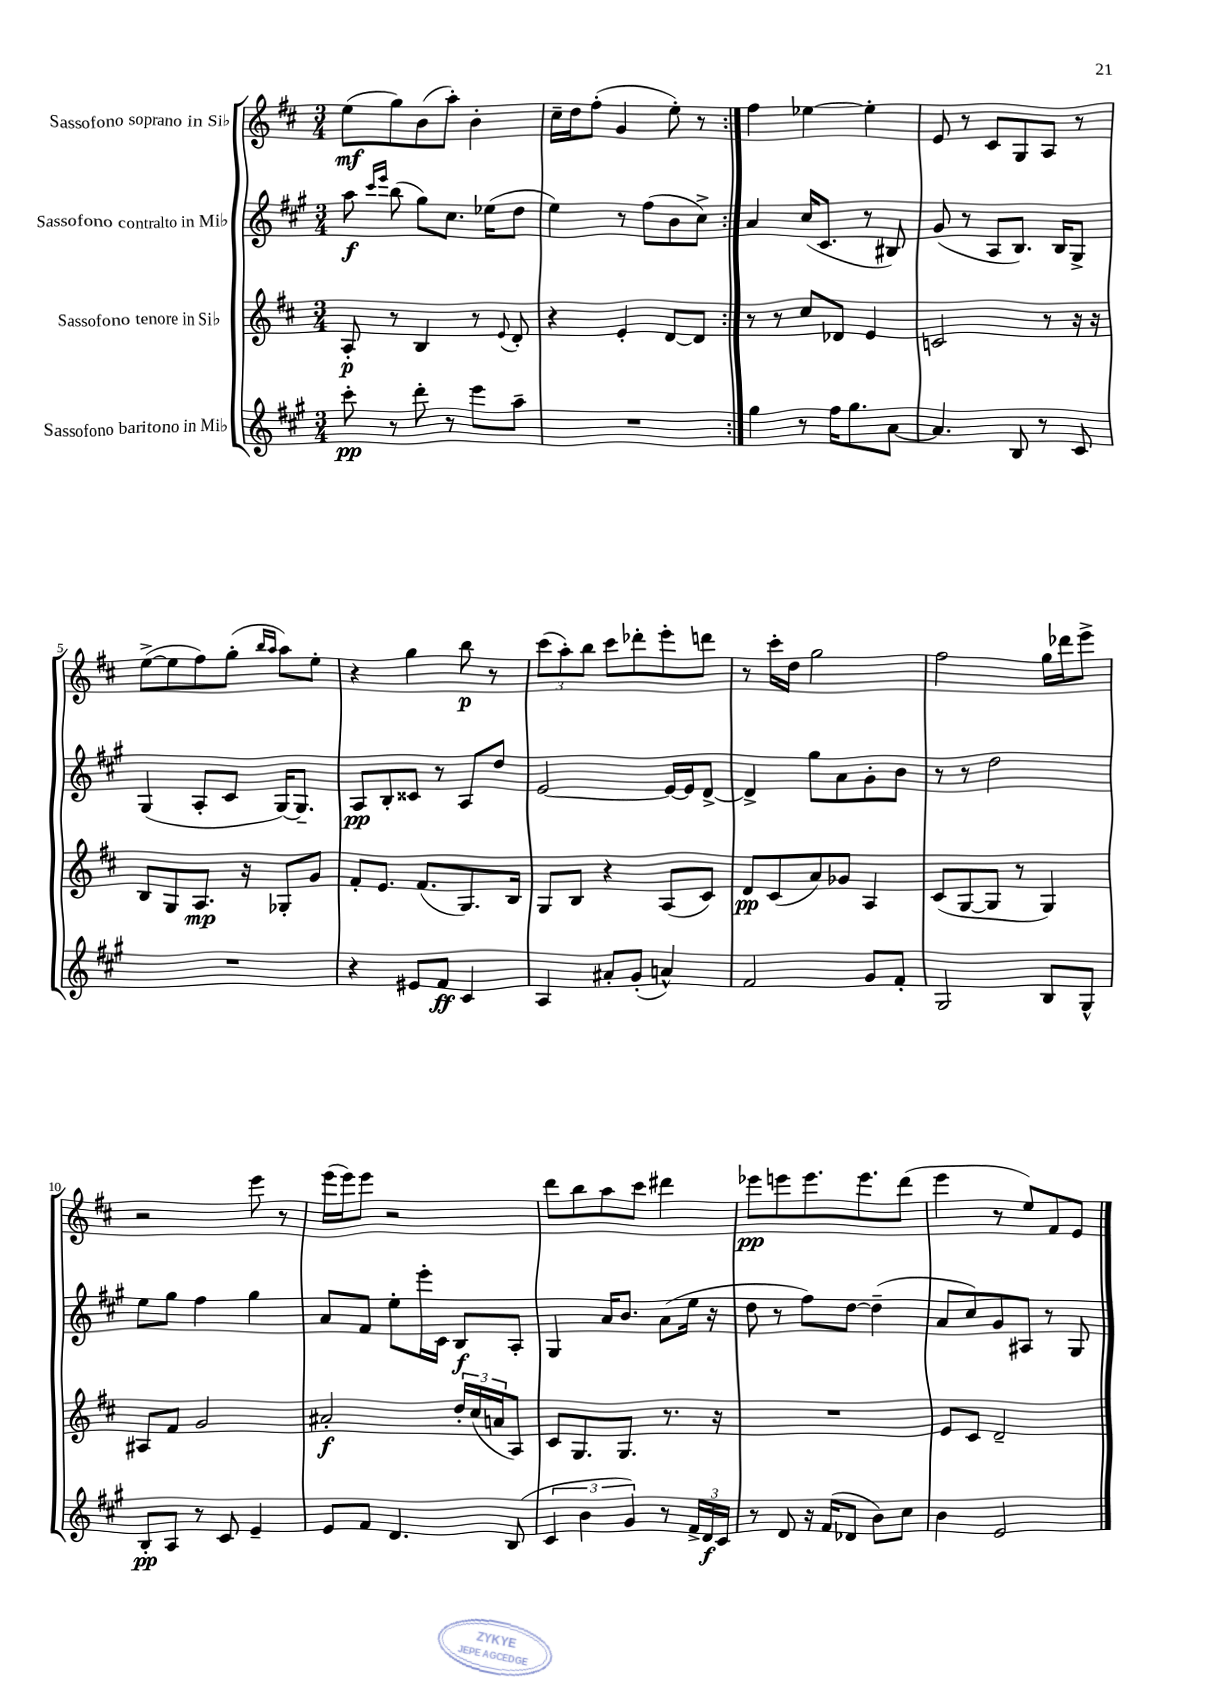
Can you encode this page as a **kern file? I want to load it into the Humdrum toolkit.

**kern	**dynam	**kern	**dynam	**kern	**dynam	**kern	**dynam
*part4	*part4	*part3	*part3	*part2	*part2	*part1	*part1
*staff4	*staff4	*staff3	*staff3	*staff2	*staff2	*staff1	*staff1
*I"Sassofono baritono in Mi♭	*	*I"Sassofono tenore in Si♭	*	*I"Sassofono contralto in Mi♭	*	*I"Sassofono soprano in Si♭	*
*clefG2	*	*clefG2	*	*clefG2	*	*clefG2	*
*k[f#c#g#]	*	*k[f#c#]	*	*k[f#c#g#]	*	*k[f#c#]	*
*M3/4	*	*M3/4	*	*M3/4	*	*M3/4	*
=1	=1	=1	=1	=1	=1	=1	=1
8ccc#'\	pp	8A'/	p	8aa\	f	(8ee\L	mf
.	.	.	.	16qqccc#/LL	.	.	.
.	.	.	.	16qqeee/JJ	.	.	.
8r	.	8r	.	(8bb\	.	8gg\)	.
8ddd'\	.	4B/	.	8gg#\L)	.	(8b\	.
8r	.	.	.	8.cc#\J	.	8aa'\J)	.
8eee\L	.	8r	.	.	.	4b'\	.
.	.	.	.	(16ee-X\KL	.	.	.
.	.	8qqe/	.	.	.	.	.
8aa~\J	.	8d'/	.	8dd\J	.	.	.
=2	=2	=2	=2	=2	=2	=2	=2
2.r	.	4r	.	4ee\)	.	16cc#~\LL	.
.	.	.	.	.	.	16dd\J	.
.	.	.	.	.	.	(8ff#'\J	.
.	.	4e'/	.	8r	.	4g/	.
.	.	.	.	(8ff#\L	.	.	.
.	.	[8d/L	.	8b\	.	8ee'\)	.
.	.	8d/J]	.	8cc#^\J)	.	8r	.
=3:|!	=3:|!	=3:|!	=3:|!	=3:|!	=3:|!	=3:|!	=3:|!
4gg#\	.	8r	.	4a/	.	4ff#\	.
.	.	8r	.	.	.	.	.
8r	.	8cc#/L	.	(16cc#/KL	.	[4ee-X\	.
.	.	.	.	8.c#/J	.	.	.
16ff#\KL	.	8d-X/J	.	.	.	.	.
8.gg#\	.	.	.	.	.	.	.
.	.	4e/	.	8r	.	4ee-'\]	.
[8a\J	.	.	.	8B#X/)	.	.	.
=4	=4	=4	=4	=4	=4	=4	=4
4.a/]	.	2cn/	.	(8g#/	.	8e/	.
.	.	.	.	8r	.	8r	.
.	.	.	.	8A/L	.	8c#/L	.
8B/	.	.	.	8.B/J)	.	8G/	.
8r	.	8r	.	.	.	8A/J	.
.	.	.	.	16B/KL	.	.	.
8c#/	.	16r	.	8G#^/J	.	8r	.
.	.	16r	.	.	.	.	.
!!LO:LB:g=z
=5	=5	=5	=5	=5	=5	=5	=5
2.r	.	8B/L	.	(4G#/	.	([8ee^\L	.
.	.	8G/	.	.	.	8ee\]	.
.	.	8.A/J	mp	8A'/L	.	8ff#\)	.
.	.	.	.	8c#/J	.	(8gg'\J	.
.	.	16r	.	.	.	.	.
.	.	.	.	.	.	16qqbb/LL	.
.	.	.	.	.	.	16qqaa/JJ	.
.	.	8G-X'/L	.	[16G#/KL)	.	8aa\L)	.
.	.	.	.	8.G#~/J]	.	.	.
.	.	8g/J	.	.	.	8ee'\J	.
=6	=6	=6	=6	=6	=6	=6	=6
4r	.	8f#'/L	.	8A/L	pp	4r	.
.	.	8.e/J	.	8B'/	.	.	.
8e#X/L	.	.	.	8c##X/J	.	4gg\	.
.	.	(8.f#/L	.	.	.	.	.
8f#/J	ff	.	.	8r	.	.	.
4c#/	.	8.G/)	.	8A/L	.	8bb\	p
.	.	.	.	8dd/J	.	8r	.
.	.	16B/Jk	.	.	.	.	.
=7	=7	=7	=7	=7	=7	=7	=7
4A/	.	8G/L	.	[2e/	.	(12ccc#\L	.
.	.	.	.	.	.	12aa'\)	.
.	.	8B/J	.	.	.	.	.
.	.	.	.	.	.	12bb\J	.
8a#X'/L	.	4r	.	.	.	8ccc#\L	.
(8g#'/J	.	.	.	.	.	8ddd-X'\	.
4an^^/)	.	(8A/L	.	16e/LL_	.	8eee'\	.
.	.	.	.	16e/J]	.	.	.
.	.	8c#/J)	.	[8d^/J	.	8dddn\J	.
=8	=8	=8	=8	=8	=8	=8	=8
2f#/	.	8d/L	pp	4d^/]	.	8r	.
.	.	(8c#/	.	.	.	16ccc#'\LL	.
.	.	.	.	.	.	16dd\JJ	.
.	.	8a/)	.	8gg#\L	.	2gg\	.
.	.	8g-X/J	.	8a\	.	.	.
8g#/L	.	4A/	.	8g#'\	.	.	.
8f#'/J	.	.	.	8b\J	.	.	.
=9	=9	=9	=9	=9	=9	=9	=9
2G#/	.	(8c#/L	.	8r	.	2ff#\	.
.	.	[8G/	.	8r	.	.	.
.	.	8G/J]	.	2dd\	.	.	.
.	.	8r	.	.	.	.	.
8B/L	.	4G/)	.	.	.	16gg\LL	.
.	.	.	.	.	.	16ddd-X\J	.
8G#^^/J	.	.	.	.	.	8eee^\J	.
!!LO:LB:g=z
=10	=10	=10	=10	=10	=10	=10	=10
8B'/L	pp	8A#X/L	.	8ee\L	.	2r	.
8A/J	.	8f#/J	.	8gg#\J	.	.	.
8r	.	2g/	.	4ff#\	.	.	.
8c#/	.	.	.	.	.	.	.
4e~/	.	.	.	4gg#\	.	8eee\	.
.	.	.	.	.	.	8r	.
=11	=11	=11	=11	=11	=11	=11	=11
8e/L	.	2a#X'/	f	8a/L	.	(16eee\LL	.
.	.	.	.	.	.	16eee\J)	.
8f#/J	.	.	.	8f#/J	.	8eee\J	.
4.d/	.	.	.	8ee'\L	.	2r	.
.	.	.	.	16eee'\L	.	.	.
.	.	.	.	16c#\JJ	.	.	.
.	.	24dd'/LL	.	8B/L	f	.	.
.	.	(24cc#/	.	.	.	.	.
.	.	24an/J	.	.	.	.	.
(8B/	.	8A/J)	.	8A'/J	.	.	.
=12	=12	=12	=12	=12	=12	=12	=12
6c#/	.	8c#/L	.	4G#/	.	8ddd\L	.
.	.	8.G/	.	.	.	8bb\	.
6b\	.	.	.	.	.	.	.
.	.	.	.	16a/KL	.	8aa\	.
.	.	8.G/J	.	8.b/J	.	.	.
6g#/)	.	.	.	.	.	.	.
.	.	.	.	.	.	8ccc#\J	.
8r	.	8.r	.	(8a\L	.	4ddd#X\	.
24f#^/LL	.	.	.	16ee\Jk	.	.	.
24d/	f	.	.	.	.	.	.
.	.	16r	.	16r	.	.	.
24c#/JJ	.	.	.	.	.	.	.
=13	=13	=13	=13	=13	=13	=13	=13
8r	.	2.r	.	8dd\	.	8eee-X\L	pp
8d/	.	.	.	8r	.	8eeen\	.
16r	.	.	.	8ff#\L)	.	8.eee\	.
(16f#/KL	.	.	.	.	.	.	.
8d-X/J	.	.	.	[8dd\J	.	.	.
.	.	.	.	.	.	8.eee\	.
8b\L)	.	.	.	(4dd~\]	.	.	.
8cc#\J	.	.	.	.	.	(8ddd\J	.
=14	=14	=14	=14	=14	=14	=14	=14
4b\	.	8e/L	.	8a/L	.	4eee\	.
.	.	8c#/J	.	8cc#/)	.	.	.
2e/	.	2d~/	.	8g#/	.	8r	.
.	.	.	.	8A#X/J	.	8ee/L)	.
.	.	.	.	8r	.	8f#/	.
.	.	.	.	8G#/	.	8e/J	.
==	==	==	==	==	==	==	==
*-	*-	*-	*-	*-	*-	*-	*-
